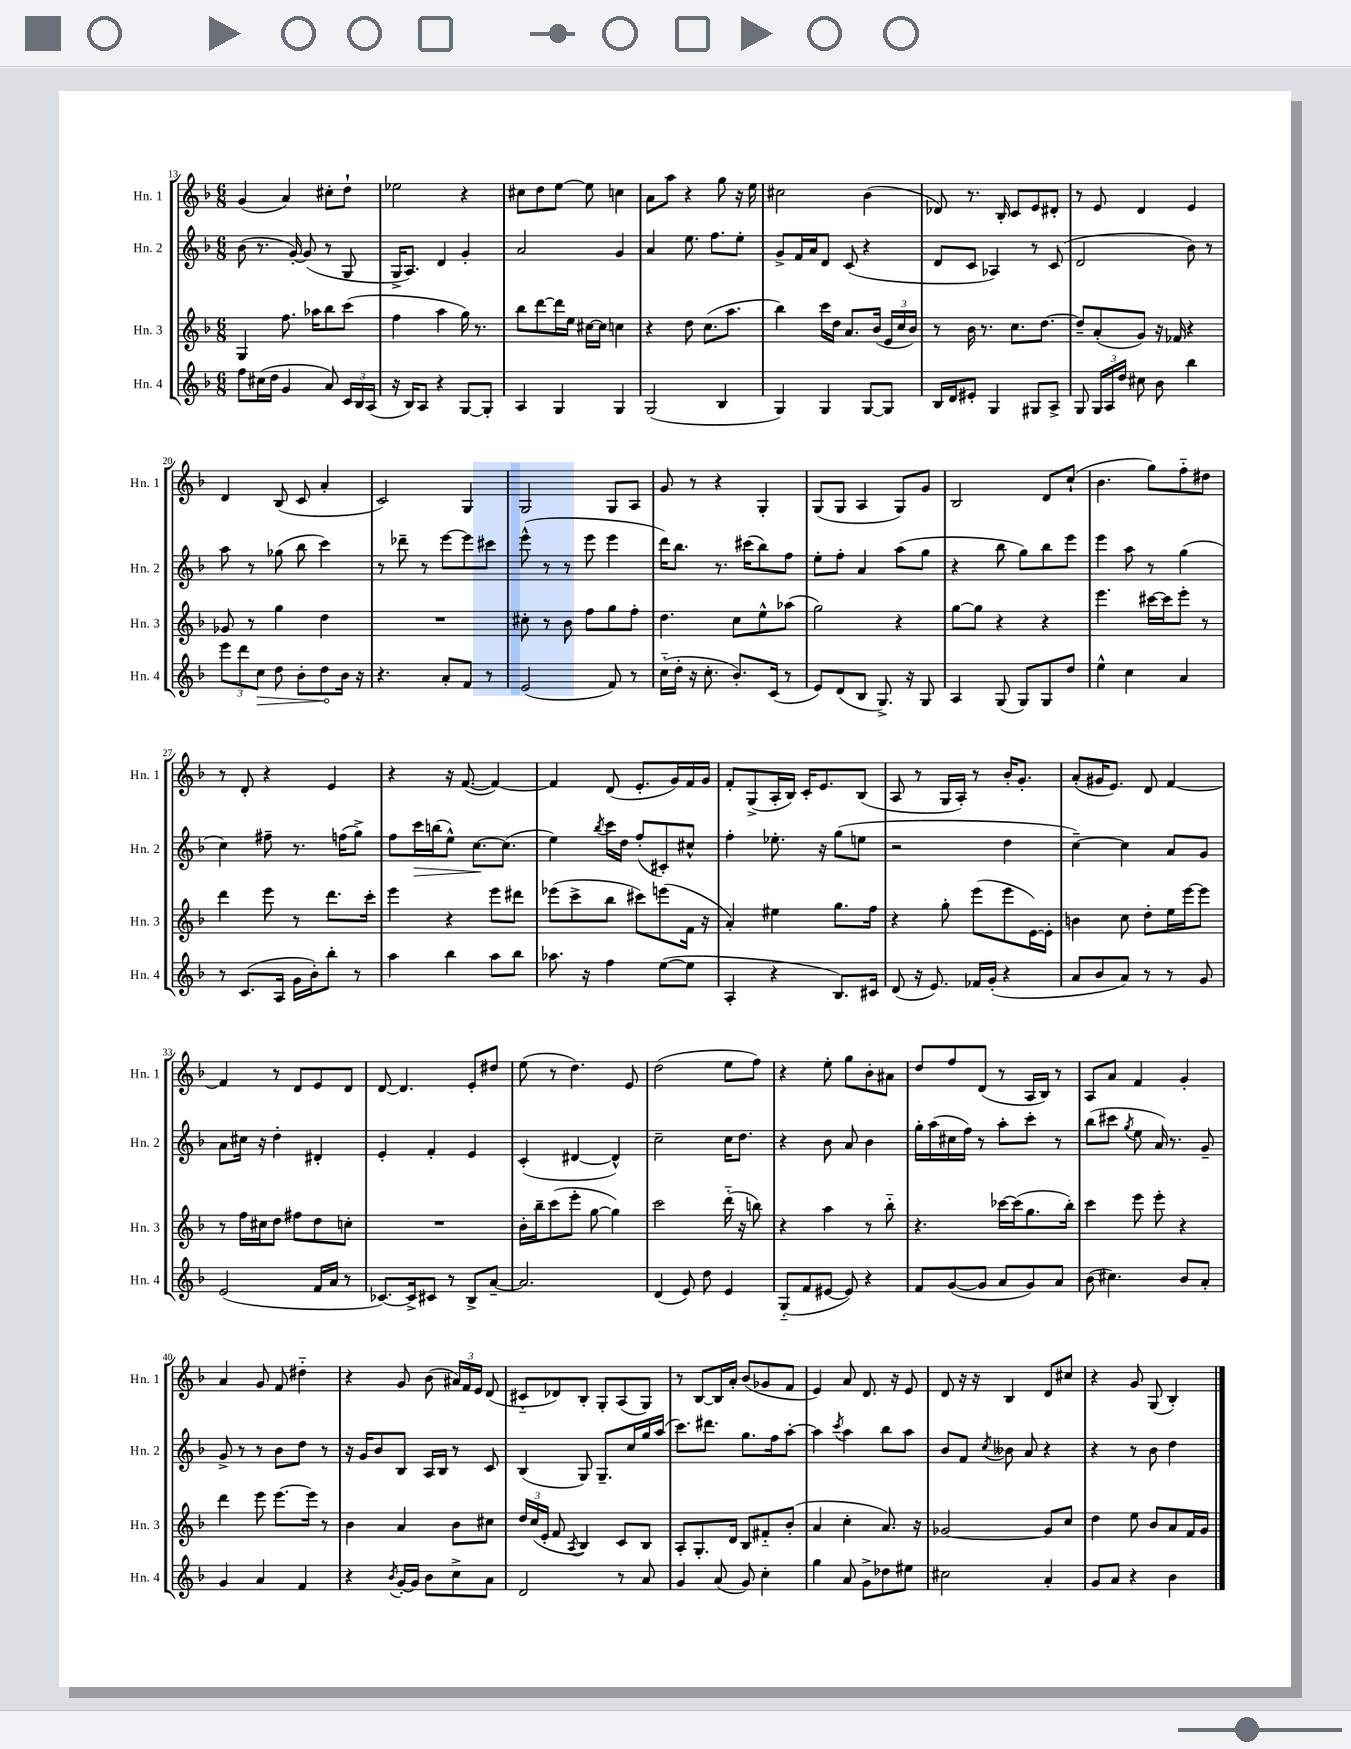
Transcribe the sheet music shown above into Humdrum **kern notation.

**kern	**dynam	**kern	**kern	**dynam	**kern
*part4	*part4	*part3	*part2	*part2	*part1
*staff4	*staff4	*staff3	*staff2	*staff2	*staff1
*I"Hn. 4	*	*I"Hn. 3	*I"Hn. 2	*	*I"Hn. 1
*I'Hn. 4	*	*I'Hn. 3	*I'Hn. 2	*	*I'Hn. 1
*clefG2	*	*clefG2	*clefG2	*	*clefG2
*k[b-]	*	*k[b-]	*k[b-]	*	*k[b-]
*M6/8	*	*M6/8	*M6/8	*	*M6/8
=13	=13	=13	=13	=13	=13
8ff\L	.	4G/	(8b-\	.	(4g/
(16cc#X\L	.	.	8.r	.	.
16dd\JJ	.	.	.	.	.
4g/	.	8.ff\	.	.	4a/)
.	.	.	[16g'/)	.	.
.	.	.	(8g/]	.	.
.	.	16aa-X\KL	.	.	.
8a/)	.	8bb-\	8r	.	8cc#X'\L
24c/LL	.	(8ccc\J	8G/	.	8dd`\J
24B-/	.	.	.	.	.
(24A/JJ	.	.	.	.	.
=14	=14	=14	=14	=14	=14
16r	.	4ff\	16G^/KL	.	2ee-X\
16B-/KL)	.	.	8.A/J)	.	.
8A/J	.	.	.	.	.
4r	.	4aa\	4d/	.	.
[8G/L	.	16gg\)	4g'/	.	4r
.	.	8.r	.	.	.
8G'/J]	.	.	.	.	.
=15	=15	=15	=15	=15	=15
4A/	.	8bb-\L	2a/	.	8cc#X\L
.	.	[8ddd\	.	.	8dd\
4G/	.	16ddd\L]	.	.	[8ee\J
.	.	16ee\JJ	.	.	.
.	.	[16cc#X\LL	.	.	8ee\]
.	.	16cc#\JJ]	.	.	.
4G/	.	4ccn\	4g/	.	4ccn\
=16	=16	=16	=16	=16	=16
(2G/	.	4r	4a/	.	8a\L
.	.	.	.	.	8aa\J
.	.	8dd\	8.ee\	.	4r
.	.	(8.cc\L	.	.	.
.	.	.	8.ff\L	.	.
4B-/	.	.	.	.	8gg\
.	.	8.aa\J	.	.	.
.	.	.	8ee'\J	.	16r
.	.	.	.	.	16ee\
=17	=17	=17	=17	=17	=17
4G/)	.	4bb-\)	8g^/L	.	2cc#X\
.	.	.	16f/L	.	.
.	.	.	16a/J	.	.
4G/	.	16ccc\LL	8d/J	.	.
.	.	16dd\JJ	.	.	.
.	.	8.a/L	(8c/	.	.
[8G/L	.	.	4r	.	(4b-\
.	.	(16b-/Jk	.	.	.
8G/J]	.	24e/LL	.	.	.
.	.	24cc/	.	.	.
.	.	24b-/JJ)	.	.	.
=18	=18	=18	=18	=18	=18
16B-/LL	.	8r	8d/L	.	8d-X/)
16d/J	.	.	.	.	.
8e#X'/J	.	16b-\	8c/J	.	8.r
.	.	8.r	.	.	.
4G/	.	.	4A-X/)	.	.
.	.	.	.	.	16B-'/
.	.	8.cc\L	.	.	8c/L
8G#X/L	.	.	8r	.	8e/
.	.	[8.dd\J	.	.	.
8A^/J	.	.	(8c/	.	8d#X'/J
=19	=19	=19	=19	=19	=19
8G/	.	8dd~/L]	2d/	.	8r
24G/LL	.	(8a'/	.	.	8e/
24A/	.	.	.	.	.
24dd/JJ	.	.	.	.	.
8cc#X\	.	8g/J)	.	.	4d/
8b-\	.	16r	.	.	.
.	.	16f-X/	.	.	.
4bb-\	.	4r	8b-\)	.	4e/
.	.	.	8r	.	.
!!LO:LB:g=z
=20	=20	=20	=20	=20	=20
12eee\L	.	8g-X/	8aa\	.	4d/
12ddd\	.	.	.	.	.
.	.	8r	8r	.	.
!	!LO:HP:b	!	!	!	!
12cc\J	>	.	.	.	.
8dd\	.	4gg\	(8gg-X\	.	(8B-/
8b-'\L	.	.	8bb-\	.	8c/
8dd\	.	4dd\	4ccc\)	.	4a'/
16b-\Jk	]	.	.	.	.
16r	.	.	.	.	.
=21	=21	=21	=21	=21	=21
4.r	.	2.r	8r	.	2c/)
.	.	.	8ddd-X~\	.	.
.	.	.	8r	.	.
8a'/L	.	.	[8eee\L	.	.
8f/J	.	.	8eee\]	.	4G/
8r	.	.	8ccc#X\J	.	.
=22	=22	=22	=22	=22	=22
(2e/	.	8cc#X'\	(8eee^^\	.	2G/
.	.	8r	8r	.	.
.	.	8b-\	8r	.	.
.	.	8ff\L	8eee\	.	.
8f/)	.	8gg\	4eee\	.	8G/L
8r	.	8ff'\J	.	.	8A/J
=23	=23	=23	=23	=23	=23
(16cc\LL	.	4.dd\	16ddd\KL)	.	8g/
16dd'\JJ	.	.	8.bb-\J	.	.
16r	.	.	.	.	8r
8.cc'\	.	.	.	.	.
.	.	.	8.r	.	4r
8.b-'/L)	.	8cc\L	.	.	.
.	.	.	(16ccc#X\KL	.	.
.	.	8ee^^\	8bb-\)	.	4G'/
(16c/Jk	.	.	.	.	.
8r	.	(8aa-X\J	8ff\J	.	.
=24	=24	=24	=24	=24	=24
8e/L)	.	2gg\)	8ee'\L	.	(8G/L
(8d/	.	.	8ff'\J	.	8G/J
8B-/J	.	.	4a/	.	4A/
8.G^/)	.	.	.	.	.
.	.	4r	(8aa\L	.	8G/L)
16r	.	.	.	.	.
8G/	.	.	8gg\J	.	8g/J
=25	=25	=25	=25	=25	=25
4A/	.	[8gg\L	4r	.	2B-/
.	.	8gg\J]	.	.	.
(8G/	.	4r	8bb-\	.	.
8G/L)	.	.	8gg\L)	.	.
8G/	.	4r	8bb-\	.	8d/L
8dd/J	.	.	8eee\J	.	(8cc`/J
=26	=26	=26	=26	=26	=26
4ee^^\	.	4.eee\	4eee\	.	4.b-\
4cc\	.	.	8aa\	.	.
.	.	[16ccc#X\LL	8r	.	8gg\L)
.	.	16ccc#\J]	.	.	.
4a/	.	8eee'\J	(4gg\	.	8ff\
.	.	8r	.	.	8dd#X\J
!!LO:LB:g=z
=27	=27	=27	=27	=27	=27
8r	.	4ddd\	4cc\)	.	8r
(8.c/L	.	.	.	.	8d'/
.	.	8eee\	8ff#X~\	.	4r
16A/Jk	.	.	.	.	.
16g\LL	.	8r	8.r	.	.
16b-'\J)	.	.	.	.	.
8bb-'\J	.	8.ddd\L	.	.	4e/
.	.	.	(16ffn\KL	.	.
8r	.	.	8gg^\J)	.	.
.	.	16ccc'\Jk	.	.	.
=28	=28	=28	=28	=28	=28
4aa\	.	4eee\	8ff\L	.	4r
!	!	!	!	!LO:HP:b	!
.	.	.	16ccc\L	>	.
.	.	.	(16bbn\J	.	.
4bb-\	.	4r	8ee^^\J)	.	16r
.	.	.	.	.	([8.f/
.	.	.	[8.cc\L	.	.
8aa\L	.	8eee\L	.	.	4f/_)
.	.	.	(8.cc\J]	]	.
8bb-\J	.	8ddd#X\J	.	.	.
=29	=29	=29	=29	=29	=29
8.aa-X\	.	(8eee-X\L	4ee\)	.	4f/]
.	.	8ccc^\	.	.	.
16r	.	.	.	.	.
.	.	.	8qbb-/	.	.
4ff\	.	8bb-\J	16ccc\LL	.	(8d/
.	.	.	16dd\JJ	.	.
.	.	8ccc#X\L)	(8ff'/L	.	8.e'/L
([8ee\L	.	(8eeen\	8c#X'/)	.	.
.	.	.	.	.	16g/L)
8ee\J]	.	16f\Jk	8cc#X^^/J	.	16f/
.	.	16r	.	.	16g/JJ
=30	=30	=30	=30	=30	=30
4A'/	.	4a'/)	4ff'\	.	8f'/L
.	.	.	.	.	(8G^/
4r	.	4ee#X\	8.ee-X'\	.	16A'/L
.	.	.	.	.	16B-/JJ)
.	.	.	.	.	16c'/KL
.	.	.	16r	.	8.e/
8.B-/L)	.	8.gg\L	(8gg\L	.	.
.	.	.	8een\J	.	(8B-/J
16c#X/Jk	.	16ff\Jk	.	.	.
=31	=31	=31	=31	=31	=31
(8d/	.	4r	2r	.	8A/
16r	.	.	.	.	8r
8.e/)	.	.	.	.	.
.	.	8gg'\	.	.	16G/LL
.	.	.	.	.	16A'/JJ)
16f-X/LL	.	(8eee\L	.	.	8r
(16g'/JJ	.	.	.	.	.
4r	.	8eee\	4dd\	.	16b-'/KL
.	.	.	.	.	8.g'/J
.	.	[16e\L)	.	.	.
.	.	16e'\JJ]	.	.	.
=32	=32	=32	=32	=32	=32
8a/L	.	4bn\	[4cc~\)	.	(8a'/L
8b-/	.	.	.	.	16g#X/K
.	.	.	.	.	8.e/J)
8a/J)	.	8cc\	4cc\]	.	.
8r	.	8dd'\L	.	.	8d/
8r	.	16ee\L	8a/L	.	[4f/
.	.	[16eee\J	.	.	.
8g/	.	8eee\J]	8g/J	.	.
!!LO:LB:g=z
=33	=33	=33	=33	=33	=33
(2e/	.	8r	8a\L	.	4f/]
.	.	16ff\LL	16cc#X\Jk	.	.
.	.	16cc#X\J	16r	.	.
.	.	8dd\J	4dd'\	.	8r
.	.	8ff#X\L	.	.	8d/L
16f/LL	.	8dd\	4d#X'/	.	8e/
16a/JJ	.	.	.	.	.
8r	.	8ccn'\J	.	.	8d/J
=34	=34	=34	=34	=34	=34
[8.c-X/L)	.	2.r	4e'/	.	[8d/
.	.	.	.	.	4.d/]
16c-^/k]	.	.	.	.	.
8c#X/J	.	.	4f'/	.	.
8r	.	.	.	.	.
8B-^/L	.	.	4e/	.	8e'/L
[8a~/J	.	.	.	.	8dd#X/J
=35	=35	=35	=35	=35	=35
2.a/]	.	16b-'\LL	(4c'/	.	(8ee\
.	.	16bb-~\J	.	.	.
.	.	(8ccc\	.	.	8r
.	.	8eee'\J	[4d#X/	.	4.dd\)
.	.	[8gg\	.	.	.
.	.	4gg\])	4d#^^/])	.	.
.	.	.	.	.	8e/
=36	=36	=36	=36	=36	=36
(4d/	.	2ccc\	2cc~\	.	(2dd\
8e/)	.	.	.	.	.
8dd\	.	.	.	.	.
4e/	.	(16ddd\	16cc\KL	.	8ee\L
.	.	16r	8.dd\J	.	.
.	.	8bbn\)	.	.	8ff\J)
=37	=37	=37	=37	=37	=37
(8G/L	.	4r	4r	.	4r
8f/	.	.	.	.	.
[8e#X/J	.	4aa\	8b-\	.	8ee'\
8e#/])	.	.	8a/	.	8gg\L
4r	.	8r	4b-\	.	8b-'\
.	.	8bb-\	.	.	8a#X\J
=38	=38	=38	=38	=38	=38
8f/L	.	4.r	16gg'\LL	.	8dd/L
.	.	.	(16aa\	.	.
([8g/	.	.	16cc#X\	.	8ff/
.	.	.	16ff\JJ)	.	.
8g/J]	.	.	8r	.	(8d/J
8a/L	.	[16ccc-X\LL	8aa'\L	.	8r
.	.	(16ccc-\J]	.	.	.
8g/)	.	8.gg\	8ccc'\J	.	16A/LL
.	.	.	.	.	16B-/JJ)
8a/J	.	.	8r	.	8r
.	.	16bb-'\Jk)	.	.	.
=39	=39	=39	=39	=39	=39
(8b-\	.	4ccc\	(8bb-\L	.	8A/L
4.cc#X\)	.	.	8ccc#X\J	.	8a/J
.	.	.	8qgg/	.	.
.	.	8eee\	8ee\	.	4f/
.	.	8eee'\	16a/)	.	.
.	.	.	8.r	.	.
8b-/L	.	4r	.	.	4g'/
8a'/J	.	.	8g~/	.	.
!!LO:LB:g=z
=40	=40	=40	=40	=40	=40
4g/	.	4ddd\	8g^/	.	4a/
.	.	.	8r	.	.
4a/	.	8eee\	8r	.	8g/
.	.	[8.eee\L	8b-\L	.	8f/
4f/	.	.	8dd\J	.	4dd#X\
.	.	16eee\Jk]	.	.	.
.	.	8r	8r	.	.
=41	=41	=41	=41	=41	=41
4r	.	4b-\	16r	.	4r
.	.	.	16g/KL	.	.
.	.	.	8b-/	.	.
8qb-/	.	.	.	.	.
[16g'/LL	.	4a/	8B-/J	.	8g/
16g/JJ]	.	.	.	.	.
8b-\L	.	.	16A/LL	.	(8b-\
.	.	.	16B-/JJ	.	.
8cc^\	.	8b-\L	8r	.	24a#X/LL)
.	.	.	.	.	24f/
.	.	.	.	.	24e/JJ
8a\J	.	8cc#X\J	8c/	.	(8d/
=42	=42	=42	=42	=42	=42
2d/	.	24dd/LL	(4B-/	.	8c#X/L
.	.	(24cc/	.	.	.
.	.	24e'/JJ	.	.	.
.	.	8f/	.	.	8d-X/)
.	.	8qA/	.	.	.
.	.	4B-/)	8G/)	.	8B-'/J
.	.	.	8.G~/L	.	8G'/L
8r	.	8c/L	.	.	(8A/
.	.	.	16cc/L	.	.
8a/	.	8B-/J	16gg/	.	8G/J)
.	.	.	(16aa/JJ	.	.
=43	=43	=43	=43	=43	=43
4g/	.	8A'/L	8.ccc\L)	.	8r
.	.	8.G'/	.	.	[8B-/L
.	.	.	8.ddd#X\J	.	.
(8a/	.	.	.	.	16B-/L]
.	.	16d/Jk	.	.	16a'/JJ
8g/)	.	8B-/L	8.gg\L	.	(8b-/L
4cc'\	.	8f#X/	.	.	8g-X/
.	.	.	16ff\k	.	.
.	.	(8b-'/J	[8aa'\J	.	8f/J
=44	=44	=44	=44	=44	=44
4gg\	.	4a/	4aa\]	.	4e/)
.	.	.	8qccc/	.	.
8a/	.	4cc'\	4aa\	.	8a/
8g^\L	.	.	.	.	8.d/
8dd-X\	.	8.a/)	8bb-\L	.	.
.	.	.	.	.	16r
8ee#X\J	.	.	8aa\J	.	8e/
.	.	16r	.	.	.
=45	=45	=45	=45	=45	=45
2cc#X\	.	[2g-X/	8b-/L	.	8d/
.	.	.	8f/J	.	16r
.	.	.	.	.	16r
.	.	.	8qcc/	.	.
.	.	.	8b--X\	.	4B-/
.	.	.	8a/	.	.
4a'/	.	8g-/L]	4r	.	8d/L
.	.	8cc/J	.	.	8cc#X/J
=46	=46	=46	=46	=46	=46
8g/L	.	4dd\	4r	.	4r
8a/J	.	.	.	.	.
4r	.	8ee\	8r	.	8g/
.	.	8b-/L	8b-\	.	(8G/
4b-\	.	8a/	4dd\	.	4B-'/)
.	.	16f/L	.	.	.
.	.	16g/JJ	.	.	.
==	==	==	==	==	==
*-	*-	*-	*-	*-	*-
